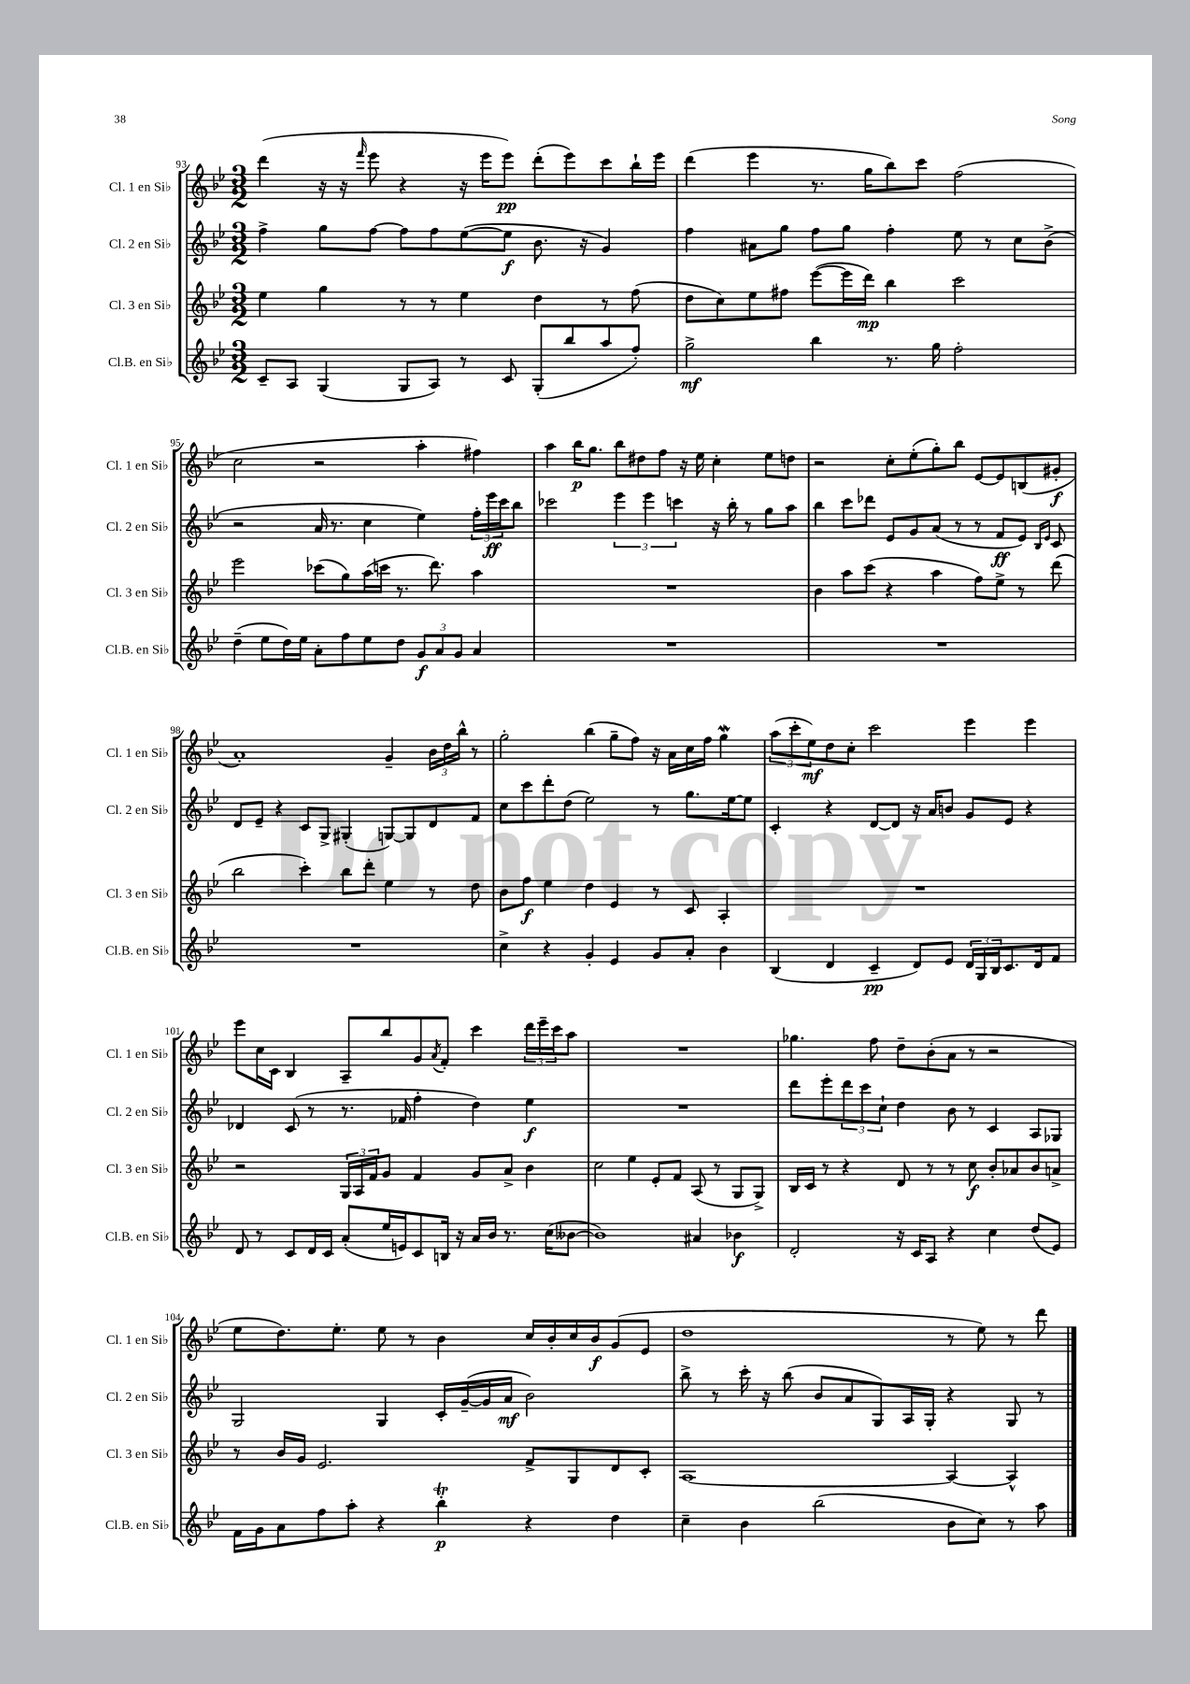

**kern	**dynam	**kern	**dynam	**kern	**dynam	**kern	**dynam
*part4	*part4	*part3	*part3	*part2	*part2	*part1	*part1
*staff4	*staff4	*staff3	*staff3	*staff2	*staff2	*staff1	*staff1
*I"Cl.B. en Si♭	*	*I"Cl. 3 en Si♭	*	*I"Cl. 2 en Si♭	*	*I"Cl. 1 en Si♭	*
*I'Cl.B. en Si♭	*	*I'Cl. 3 en Si♭	*	*I'Cl. 2 en Si♭	*	*I'Cl. 1 en Si♭	*
*clefG2	*	*clefG2	*	*clefG2	*	*clefG2	*
*k[b-e-]	*	*k[b-e-]	*	*k[b-e-]	*	*k[b-e-]	*
*M3/2	*	*M3/2	*	*M3/2	*	*M3/2	*
=93	=93	=93	=93	=93	=93	=93	=93
8c~/L	.	4ee-\	.	4ff^\	.	(4ddd\	.
8A/J	.	.	.	.	.	.	.
(4G/	.	4gg\	.	8gg\L	.	16r	.
.	.	.	.	.	.	16r	.
.	.	.	.	.	.	16qqfff/	.
.	.	.	.	[8ff\J	.	8eee-\	.
8G/L	.	8r	.	8ff\L]	.	4r	.
8A/J)	.	8r	.	8ff\	.	.	.
8r	.	4ee-\	.	([8ee-\	.	16r	.
.	.	.	.	.	.	16eee-\KL	.
8c/	.	.	.	8ee-\J]	f	8eee-\J)	pp
(8G'/L	.	4dd\	.	8.b-\	.	(8ddd'\L	.
8bb-/	.	.	.	.	.	8eee-\)	.
.	.	.	.	16r	.	.	.
8aa/	.	8r	.	4g/)	.	8ccc\	.
8ff'/J)	.	(8ff\	.	.	.	16bb-`\L	.
.	.	.	.	.	.	16eee-\JJ	.
=94	=94	=94	=94	=94	=94	=94	=94
2gg^\	mf	8dd\L	.	4ff\	.	(4ddd\	.
.	.	8cc\)	.	.	.	.	.
.	.	8ee-\	.	8a#X\L	.	4eee-\	.
.	.	8ff#X\J	.	8gg\J	.	.	.
4bb-\	.	([8eee-\L	.	8ff\L	.	8.r	.
.	.	16eee-\L]	.	8gg\J	.	.	.
.	.	16ddd\JJ)	mp	.	.	16gg\KL	.
8.r	.	4bb-\	.	4ff'\	.	8bb-\)	.
.	.	.	.	.	.	8ccc\J	.
16gg\	.	.	.	.	.	.	.
2ff'\	.	2ccc\	.	8ee-\	.	(2ff\	.
.	.	.	.	8r	.	.	.
.	.	.	.	8cc\L	.	.	.
.	.	.	.	(8b-^\J	.	.	.
!!LO:LB:g=z
=95	=95	=95	=95	=95	=95	=95	=95
(4dd~\	.	2eee-\	.	2r	.	2cc\	.
8ee-\L	.	.	.	.	.	.	.
16dd\L)	.	.	.	.	.	.	.
16ee-\JJ	.	.	.	.	.	.	.
8a'\L	.	(8ccc-X\L	.	16a/	.	2r	.
.	.	.	.	8.r	.	.	.
8ff\	.	8gg\)	.	.	.	.	.
8ee-\	.	(16aa\L	.	4cc\	.	.	.
.	.	16cccn\JJ	.	.	.	.	.
8dd\J	.	8.r	.	.	.	.	.
12g/L	f	.	.	4ee-\)	.	4aa'\	.
.	.	8.ddd\)	.	.	.	.	.
12a/	.	.	.	.	.	.	.
12g/J	.	.	.	.	.	.	.
4a/	.	4aa\	.	24ff'\LL	.	4ff#X\)	.
.	.	.	.	24eee-\	ff	.	.
.	.	.	.	24ccc\J	.	.	.
.	.	.	.	8bb-\J	.	.	.
=96	=96	=96	=96	=96	=96	=96	=96
1.r	.	1.r	.	2ccc-X\	.	4aa\	.
.	.	.	.	.	.	16bb-\KL	p
.	.	.	.	.	.	8.gg\J	.
.	.	.	.	6eee-\	.	8bb-\L	.
.	.	.	.	.	.	8dd#X\	.
.	.	.	.	6eee-\	.	.	.
.	.	.	.	.	.	8ff\J	.
.	.	.	.	6cccn\	.	.	.
.	.	.	.	.	.	16r	.
.	.	.	.	.	.	16ee-\	.
.	.	.	.	16r	.	4cc'\	.
.	.	.	.	16bb-'\	.	.	.
.	.	.	.	8r	.	.	.
.	.	.	.	8gg\L	.	8ee-\L	.
.	.	.	.	8aa\J	.	8ddn\J	.
=97	=97	=97	=97	=97	=97	=97	=97
1.r	.	4b-\	.	4bb-\	.	2r	.
.	.	8aa\L	.	8ccc\L	.	.	.
.	.	(8ccc\J	.	8ddd-X\J	.	.	.
.	.	4r	.	8e-/L	.	8cc'\L	.
.	.	.	.	8g/	.	(8ee-'\	.
.	.	4aa\	.	(8a/J	.	8gg'\)	.
.	.	.	.	8r	.	8bb-\J	.
.	.	8ff\L)	.	8r	.	[8e-/L	.
.	.	8ee-^\J	.	8f/L	ff	8e-/]	.
.	.	8r	.	8e-/J)	.	(8Bn/	.
.	.	.	.	16qqB-/LL	.	.	.
.	.	.	.	16qqe-/JJ	.	.	.
.	.	(8ddd\	.	8c/	.	8g#X'/J	f
!!LO:LB:g=z
=98	=98	=98	=98	=98	=98	=98	=98
1.r	.	2bb-\	.	8d/L	.	1a')	.
.	.	.	.	8e-~/J	.	.	.
.	.	.	.	4r	.	.	.
.	.	4ccc'\)	.	8c/L	.	.	.
.	.	.	.	8G^/J	.	.	.
.	.	8bb-\L	.	(4G#X'/	.	.	.
.	.	8ddd'\J	.	.	.	.	.
.	.	4ee-\	.	[8Gn/L)	.	4g~/	.
.	.	.	.	8G/]	.	.	.
.	.	8r	.	8d/	.	24b-\LL	.
.	.	.	.	.	.	24dd\	.
.	.	.	.	.	.	24bb-^^\JJ	.
.	.	8dd\	.	8f/J	.	8r	.
=99	=99	=99	=99	=99	=99	=99	=99
4cc^\	.	8b-\L	.	8cc\L	.	2gg'\	.
.	.	8ff\J	f	8ccc\	.	.	.
4r	.	4ee-\	.	8ddd'\	.	.	.
.	.	.	.	(8dd\J	.	.	.
4g'/	.	4dd\	.	2ee-\)	.	(4bb-\	.
4e-/	.	4e-/	.	.	.	8gg~\L	.
.	.	.	.	.	.	8ff\J)	.
8g/L	.	8r	.	8r	.	16r	.
.	.	.	.	.	.	16a\LL	.
8a'/J	.	8c/	.	8.gg\L	.	16cc\	.
.	.	.	.	.	.	16ff\JJ	.
4b-\	.	4A'/	.	.	.	4ggW\	.
.	.	.	.	[16ee-\k	.	.	.
.	.	.	.	8ee-\J]	.	.	.
=100	=100	=100	=100	=100	=100	=100	=100
(4B-/	.	1.r	.	4c'/	.	(12aa\L	.
.	.	.	.	.	.	12ccc'\	.
.	.	.	.	.	.	12ee-\)	mf
4d/	.	.	.	4r	.	8dd\	.
.	.	.	.	.	.	8cc'\J	.
4c~/	pp	.	.	[8d/L	.	2ccc\	.
.	.	.	.	8d/J]	.	.	.
8d/L)	.	.	.	16r	.	.	.
.	.	.	.	16a/KL	.	.	.
8e-/J	.	.	.	8bn/J	.	.	.
24d/LL	.	.	.	8g/L	.	4eee-\	.
24G/	.	.	.	.	.	.	.
24B-/J	.	.	.	.	.	.	.
8.c/	.	.	.	8e-/J	.	.	.
.	.	.	.	4r	.	4eee-\	.
16d/k	.	.	.	.	.	.	.
8f/J	.	.	.	.	.	.	.
!!LO:LB:g=z
=101	=101	=101	=101	=101	=101	=101	=101
8d/	.	2r	.	4d-X/	.	8eee-\L	.
8r	.	.	.	.	.	16cc\L	.
.	.	.	.	.	.	16c\JJ	.
8c/L	.	.	.	(8c/	.	4B-/	.
16d/L	.	.	.	8r	.	.	.
16c/JJ	.	.	.	.	.	.	.
(8a'/L	.	24G/LL	.	8.r	.	8A~/L	.
.	.	24A/	.	.	.	.	.
.	.	24f/J	.	.	.	.	.
16ee-/L	.	8g/J	.	.	.	8bb-/	.
16en/J)	.	.	.	16f-X/	.	.	.
8c/	.	4f/	.	4ff'\	.	8g/	.
.	.	.	.	.	.	8qa/	.
16Bn/Jk	.	.	.	.	.	8f'/J	.
16r	.	.	.	.	.	.	.
16a/LL	.	8g/L	.	4dd\)	.	4ccc\	.
16b-/JJ	.	.	.	.	.	.	.
8.r	.	8a^/J	.	.	.	.	.
.	.	4b-\	.	4ee-\	f	24ddd\LL	.
.	.	.	.	.	.	24eee-~\	.
(16cc\KL	.	.	.	.	.	.	.
.	.	.	.	.	.	24ccc\J	.
[8b--X\J	.	.	.	.	.	8aa\J	.
=102	=102	=102	=102	=102	=102	=102	=102
1b--])	.	2cc\	.	1.r	.	1.r	.
.	.	4ee-\	.	.	.	.	.
.	.	8e-'/L	.	.	.	.	.
.	.	8f/J	.	.	.	.	.
4a#X/	.	(8A/	.	.	.	.	.
.	.	8r	.	.	.	.	.
4b-X\	f	8G/L	.	.	.	.	.
.	.	8G^/J)	.	.	.	.	.
=103	=103	=103	=103	=103	=103	=103	=103
2d'/	.	16B-/LL	.	8ddd\L	.	4.gg-X\	.
.	.	16c/JJ	.	.	.	.	.
.	.	8r	.	8eee-'\	.	.	.
.	.	4r	.	12ddd\	.	.	.
.	.	.	.	12ccc\	.	.	.
.	.	.	.	.	.	8ff\	.
.	.	.	.	12cc`\J	.	.	.
16r	.	8d/	.	4dd\	.	8dd~\L	.
16c/KL	.	.	.	.	.	.	.
8A/J	.	8r	.	.	.	(8b-'\	.
4r	.	8r	.	8b-\	.	8a\J	.
.	.	8cc\	f	8r	.	8r	.
4cc\	.	8b-'/L	.	4c/	.	2r	.
.	.	8a-X/	.	.	.	.	.
(8dd/L	.	8b-/	.	8A/L	.	.	.
8e-/J)	.	8an^/J	.	8G-X/J	.	.	.
!!LO:LB:g=z
=104	=104	=104	=104	=104	=104	=104	=104
16f\LL	.	8r	.	2G/	.	8ee-\L	.
16g\J	.	.	.	.	.	.	.
8a\	.	16b-/LL	.	.	.	8.dd\)	.
.	.	16g/JJ	.	.	.	.	.
8ff\	.	2.e-/	.	.	.	.	.
.	.	.	.	.	.	8.ee-'\J	.
8aa'\J	.	.	.	.	.	.	.
4r	.	.	.	4G/	.	8ee-\	.
.	.	.	.	.	.	8r	.
4bb-T'\	p	.	.	16c'/LL	.	4b-\	.
.	.	.	.	([16g~/	.	.	.
.	.	.	.	16g/]	.	.	.
.	.	.	.	16a/JJ	mf	.	.
4r	.	8f^/L	.	2b-\)	.	16cc/LL	.
.	.	.	.	.	.	16b-'/	.
.	.	8G/	.	.	.	16cc/	.
.	.	.	.	.	.	16b-/J	f
4dd\	.	8d/	.	.	.	(8g/	.
.	.	8c'/J	.	.	.	8e-/J	.
=105	=105	=105	=105	=105	=105	=105	=105
4cc~\	.	[1A	.	8bb-^\	.	1dd	.
.	.	.	.	8r	.	.	.
4b-\	.	.	.	16ccc'\	.	.	.
.	.	.	.	16r	.	.	.
.	.	.	.	(8bb-\	.	.	.
(2bb-\	.	.	.	8b-/L	.	.	.
.	.	.	.	8a/	.	.	.
.	.	.	.	8G/)	.	.	.
.	.	.	.	16A/L	.	.	.
.	.	.	.	16G'/JJ	.	.	.
8b-\L	.	4A/_	.	4r	.	8r	.
8cc\J)	.	.	.	.	.	8ee-\)	.
8r	.	4A^^/]	.	8G/	.	8r	.
8aa\	.	.	.	8r	.	8ddd\	.
==	==	==	==	==	==	==	==
*-	*-	*-	*-	*-	*-	*-	*-
